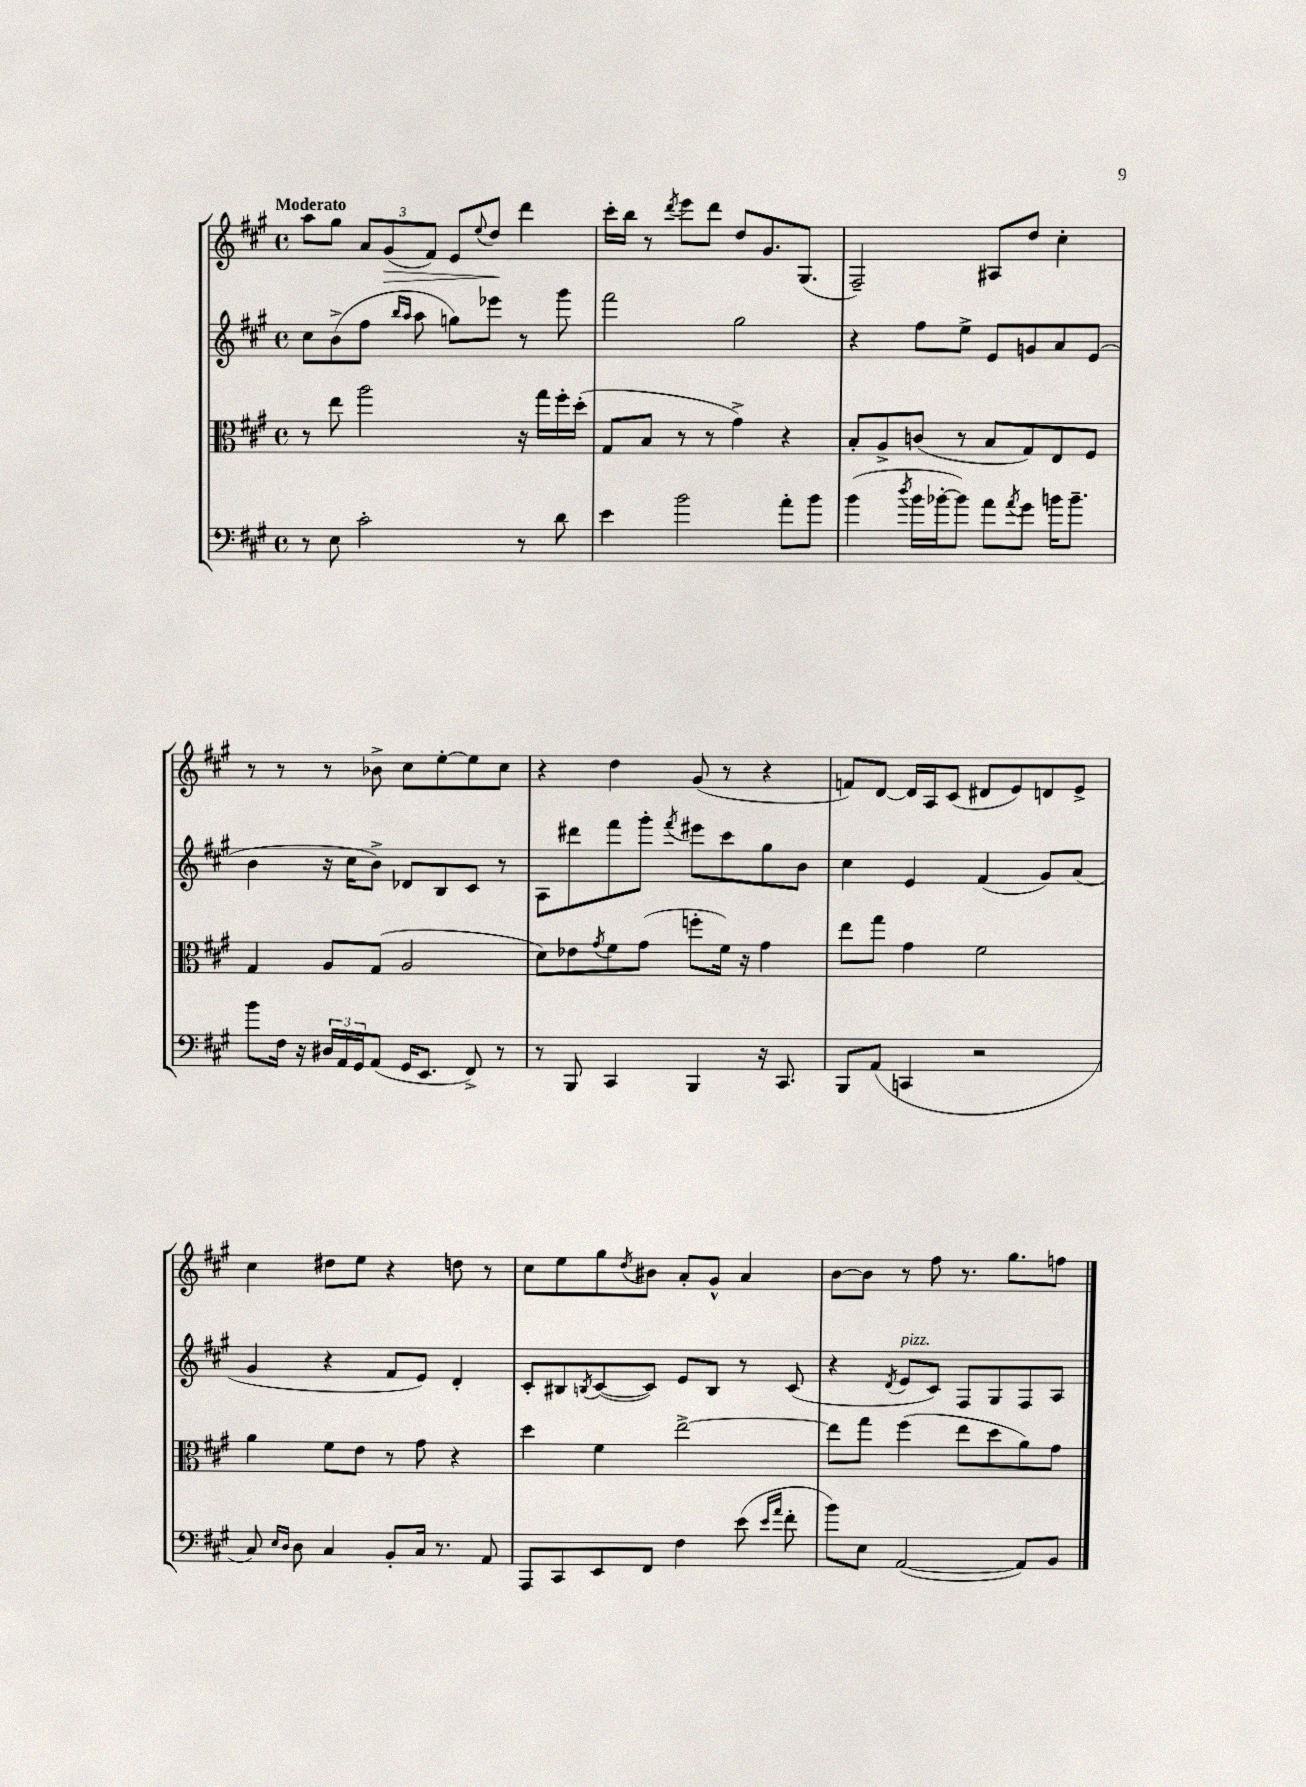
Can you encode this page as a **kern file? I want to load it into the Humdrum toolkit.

**kern	**kern	**kern	**kern
*staff4	*staff3	*staff2	*staff1
*clefF4	*clefC3	*clefG2	*clefG2
*k[f#c#g#]	*k[f#c#g#]	*k[f#c#g#]	*k[f#c#g#]
*M4/4	*M4/4	*M4/4	*M4/4
*met(c)	*met(c)	*met(c)	*met(c)
8r	8r	8cc#	8aa
8E	8ee	(8b^	8gg#
2c#'	2aa	8ff#	12a
.	.	.	(12g#
.	.	16qqbb	.
.	.	16qqaa	.
.	.	8aa	.
.	.	.	12f#)
.	.	8gg)	8e
.	.	.	8qqee
.	.	8eee-	8dd
8r	16r	8r	4ddd
.	16gg#	.	.
8d	16ff#'	8ggg#	.
.	(16dd'	.	.
=	=	=	=
4e	8G#	2fff#	16ccc#'
.	.	.	16bb
.	8B	.	8r
.	.	.	8qddd
2b	8r	.	8eee
.	8r	.	8ddd
.	4g#^)	2gg#	8dd
.	.	.	8.g#
8a'	4r	.	.
.	.	.	(8.G#
8b	.	.	.
=	=	=	=
(4b	8B'	4r	2F#~)
.	8A^	.	.
8qdd	.	.	.
16b	(8c	8ff#	.
[16b-'	.	.	.
8b-])	8r	8ee^	.
8a	8B	8e	8A#
8qa	.	.	.
8g#	8G#)	8g	8dd
16b	8E	8a	4cc#'
8.b~	.	.	.
.	8F#	(8e	.
=	=	=	=
8b	4G#	4b	8r
16F#	.	.	8r
16r	.	.	.
24D#	8A	16r	8r
24AA	.	.	.
.	.	16cc#	.
24GG#	.	.	.
(8AA	(8G#	8b^)	8b-^
16GG#	2A	8d-	8cc#
8.EE	.	.	.
.	.	8B	[8ee'
8FF#^)	.	8c#	8ee]
8r	.	8r	8cc#
=	=	=	=
8r	8d)	8A	4r
8BBB	8e-	8ddd#	.
.	8qg#	.	.
4CC#	8f#	8fff#	4dd
.	(8g#	8ggg#'	.
.	.	8qfff#	.
4BBB	8ff'	8eee#	(8g#
.	16f#)	8ccc#	8r
.	16r	.	.
16r	4g#	8gg#	4r
8.CC#	.	.	.
.	.	8b	.
=	=	=	=
8BBB	8ee	4cc#	8f)
(8AA	8gg#	.	[8d
4CC	4g#	4e	16d]
.	.	.	16A
.	.	.	(8c#
2r	2f#	(4f#	8d#
.	.	.	8e)
.	.	8g#)	8d
.	.	(8a	8e^
=	=	=	=
8C#)	4a	4g#	4cc#
16qqE	.	.	.
16qqD	.	.	.
8D	.	.	.
4C#	8f#	4r	8dd#
.	8e	.	8ee
8BB'	8r	8f#	4r
16C#	8g#	8e)	.
8.r	.	.	.
.	4r	4d'	8dd
8AA	.	.	8r
=	=	=	=
8AAA	4dd	8c#'	8cc#
8CC#	.	8B#	8ee
.	.	8qB	.
8EE	4f#	([8c#	8gg#
.	.	.	8qdd
8FF#	.	8c#])	8b#
4F#	[2ee^	8e	8a'
.	.	8B	8g#^^
(8e	.	8r	4a
16qqe	.	.	.
16qqa	.	.	.
8f#'	.	(8c#	.
=	=	=	=
8b)	8ee]	4r	[8b
8E	8gg#	.	8b]
.	.	8qd	.
([2AA	(4ff#	8e	8r
.	.	8c#)	8ff#
.	8ee	8F#	8.r
.	8dd	8G#	.
.	.	.	8.gg#
8AA])	8a)	8F#	.
8BB	8g#	8A	8ff
==	==	==	==
*-	*-	*-	*-
